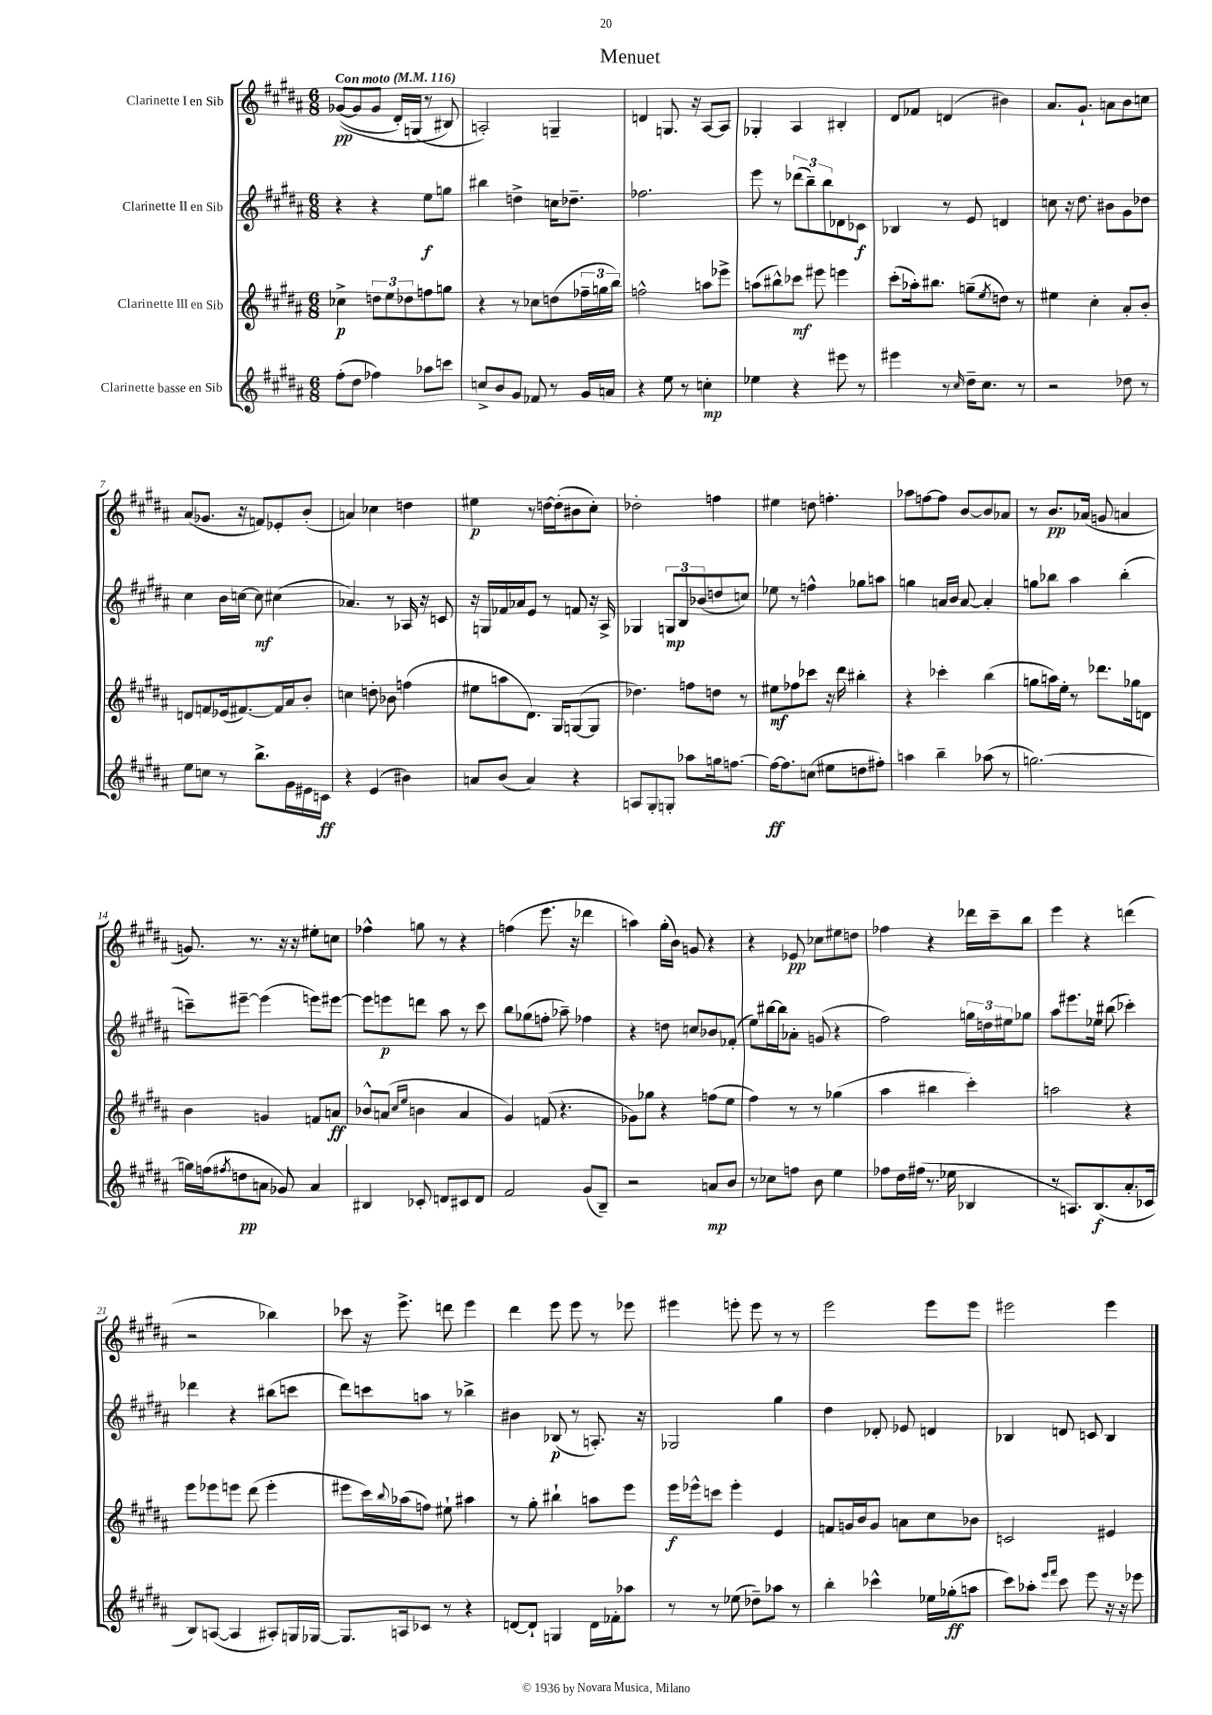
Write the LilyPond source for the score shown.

\header { title = "Menuet" }
<<
\new StaffGroup <<
\new Staff = "s0" \with { instrumentName = "Clarinette I en Sib" } {
    \clef treble \key b \major \numericTimeSignature \time 6/8 \tempo "Con moto" 4 = 116
    ges'8~\pp(\( ges'8 ges'8 dis'16-.) g16( r8 bis8\) |
    a2-.) g4-- |
    d'4 g8. r16 ais8~ ais8 |
    ges4-. ais4 bis4-. |
    dis'8 fes'8 d'4( bis'4) |
    ais'8. gis'8.-! a'8 b'8 c''8 |
    ais'8( ges'8. r16 f'8) ees'8-. b'8-.( |
    a'4) ces''4 d''4 |
    eis''4\p r8 d''16~ d''16-.( bis'8 cis''8-.) |
    des''2-. f''4 |
    eis''4 d''8 f''4.-. |
    aes''8 f''8~ f''8 b'8~ b'8 aes'8 |
    r8 b'8.\pp aes'16( g'8 a'4 |
    g'8.) r8. r16 r16 eis''8-. c''8 |
    fes''4-^ g''8 r8 r4 |
    f''4( e'''8. r16 des'''4 |
    a''4) gis''16-.( b'16) g'8 r4 |
    r4 ees'8\pp ces''8 eis''8 d''8 |
    fes''4 r4 des'''16 cis'''16-- b''8 |
    e'''4 r4 d'''4( |
    r2 bes''4) |
    ces'''8 r16 e'''8.-> d'''8 e'''4 |
    dis'''4 e'''8 e'''8 r8 ees'''8 |
    eis'''4 e'''8-. e'''8 r8 r8 |
    e'''2 e'''8 e'''8 |
    eis'''2 eis'''4 \bar "|." |
}
\new Staff = "s1" \with { instrumentName = "Clarinette II en Sib" } {
    \clef treble \key b \major \numericTimeSignature \time 6/8
    r4 r4 e''8\f g''8 |
    bis''4 d''4-> c''16 des''8.-- |
    fes''2. |
    e'''8 r8 \tuplet 3/2 { des'''8( b''8--) b''8 } des'8 ces'8\f |
    bes4 r8 e'8 d'4 |
    c''8 r16 dis''8. bis'8 gis'8 des''8 |
    cis''4 b'16 c''16~ c''8\mf cis''4( |
    aes'4.) r8 aes16 r16 c'8 |
    r16 g16 fes'16 aes'16 e'8 r8 f'8 r16 ais16-> |
    ges4 \tuplet 3/2 { g8\mp b8 bes'8( } d''8 c''8) |
    ees''8 r8 f''4-^ ges''8 a''8 |
    g''4 a'16 b'16 a'8~ a'4-. |
    g''8 bes''8 ais''4 bes''4-.( |
    c'''8--) eis'''8~-- eis'''4( e'''8) eis'''8~ |
    eis'''8 e'''8\p d'''8 ais''8 r8 cis'''8 |
    b''8 ges''8( f''8-. aes''8--) fes''4 |
    r4 d''8 c''8 bes'8 fes'8-.( |
    e''8) bis''16~ bis''16 aes'8-. g'8( r4 |
    fis''2) \tuplet 3/2 { g''16 d''16 eis''16 } ges''8 |
    ais''8 eis'''8. ees''16 bis''8( ces'''4-.) |
    des'''4 r4 bis''8( c'''8 |
    dis'''8) c'''8 a''8 r8 bes''4-> |
    bis'4 bes8\p( r8 a8.-.) r16 |
    ges2 gis''4 |
    dis''4 des'8-. ees'8 d'4 |
    bes4 d'8 c'8 bes4 \bar "|." |
}
\new Staff = "s2" \with { instrumentName = "Clarinette III en Sib" } {
    \clef treble \key b \major \numericTimeSignature \time 6/8
    ces''4->\p \tuplet 3/2 { d''8 e''8 des''8 } f''8 g''8 |
    r4 r8 ces''8 d''8( \tuplet 3/2 { fes''16-- g''16 b''16) } |
    f''2-^ a''8 ees'''8-> |
    a''8( bis''8-^) ces'''8\mf eis'''8 e'''4 |
    cis'''8-.( aes''16-.) bis''8. g''8--( \acciaccatura { e''8 } d''8) r8 |
    eis''4 cis''4-. ais'8-. b'8-. |
    d'8 f'8 ees'16( fis'8.~) fis'16 ais'16 b'8-. |
    c''4 d''8-. bes'8 f''4( |
    eis''8 a''8 dis'8.) gis16 g8~( g8 |
    des''4.) f''8 d''8 r8 |
    eis''8\mf fes''8 ces'''8 r16 dis'''16 bis''4-. |
    r4 ces'''4-. b''4( |
    g''8 a''16) e''16-. r8 des'''8. ges''16 d'8 |
    b'4 g'4 f'8 a'8\ff |
    bes'8-^ a'8( \grace { cis''16 e''16 } b'4 a'4 |
    gis'4) f'8( r4. |
    ges'8) ges''8 r4 f''8( e''8 |
    fis''4) r8 r8 ges''4( |
    ais''4 bis''4 cis'''4-.) |
    a''2 r4 |
    e'''8 ees'''8 e'''8 dis'''8( e'''4-. |
    eis'''8 cis'''16) \appoggiatura { b''8 } aes''16( f''8) eis''8-! ais''4 |
    r8 gis''8-. bis''4-! a''8 e'''8 |
    e'''16\f ees'''16-^ c'''8 ees'''4-. e'4 |
    f'8 g'16 b'16 g'8 a'8 cis''8 bes'8 |
    c'2 eis'4 \bar "|." |
}
\new Staff = "s3" \with { instrumentName = "Clarinette basse en Sib" } {
    \clef treble \key b \major \numericTimeSignature \time 6/8
    fis''8-.( dis''8 fes''4) aes''8 c'''8 |
    c''8-> b'8 gis'8 fes'8 r8 gis'16 a'16 |
    r4 e''8 r8 c''4-.\mp |
    ees''4 r4 eis'''8 r8 |
    eis'''4 r8 \grace { cis''16 } dis''16-- cis''8. r8 |
    r2 des''8 r8 |
    e''8 c''8 r8 b''8.-> gis'16 eis'16 c'16\ff |
    r4 e'4( bis'4) |
    a'8 b'8( a'4) r4 |
    a8 gis8-. g8-. aes''8 g''16 f''8.~ |
    f''16~\ff f''8. c''8( eis''8 d''8 fis''8-.) |
    a''4 b''4-- aes''8( r8 |
    g''2.~) |
    g''16 f''16( \acciaccatura { fis''8 } d''8\pp a'8 ges'8) a'4 |
    bis4 ces'8-. d'8 cis'8 d'8 |
    fis'2 gis'8( b8--) |
    r2 a'8\mp b'8 |
    r8 ces''8 f''8 b'8 e''4 |
    fes''8 dis''16 fis''16( r8. ees''16 bes4 |
    r8 a8.) b8.\f( ais'8.-. ces'16 |
    b8) a8~( a4 ais8-.) g16 ges16~ |
    ges8. a16 ces'8 r8 r4 |
    d'8~ d'8-! g4 d'16 fes'16-. aes''8 |
    r8 r8 ees''8( des''8--) aes''8 r8 |
    b''4-. ces'''4-^ ees''16 ges''16-.\ff( a''8 |
    cis'''8) aes''8-. \grace { e'''16 fis'''16 } cis'''8 e'''8 r16 r16 ees'''8 \bar "|." |
}
>>
>>
